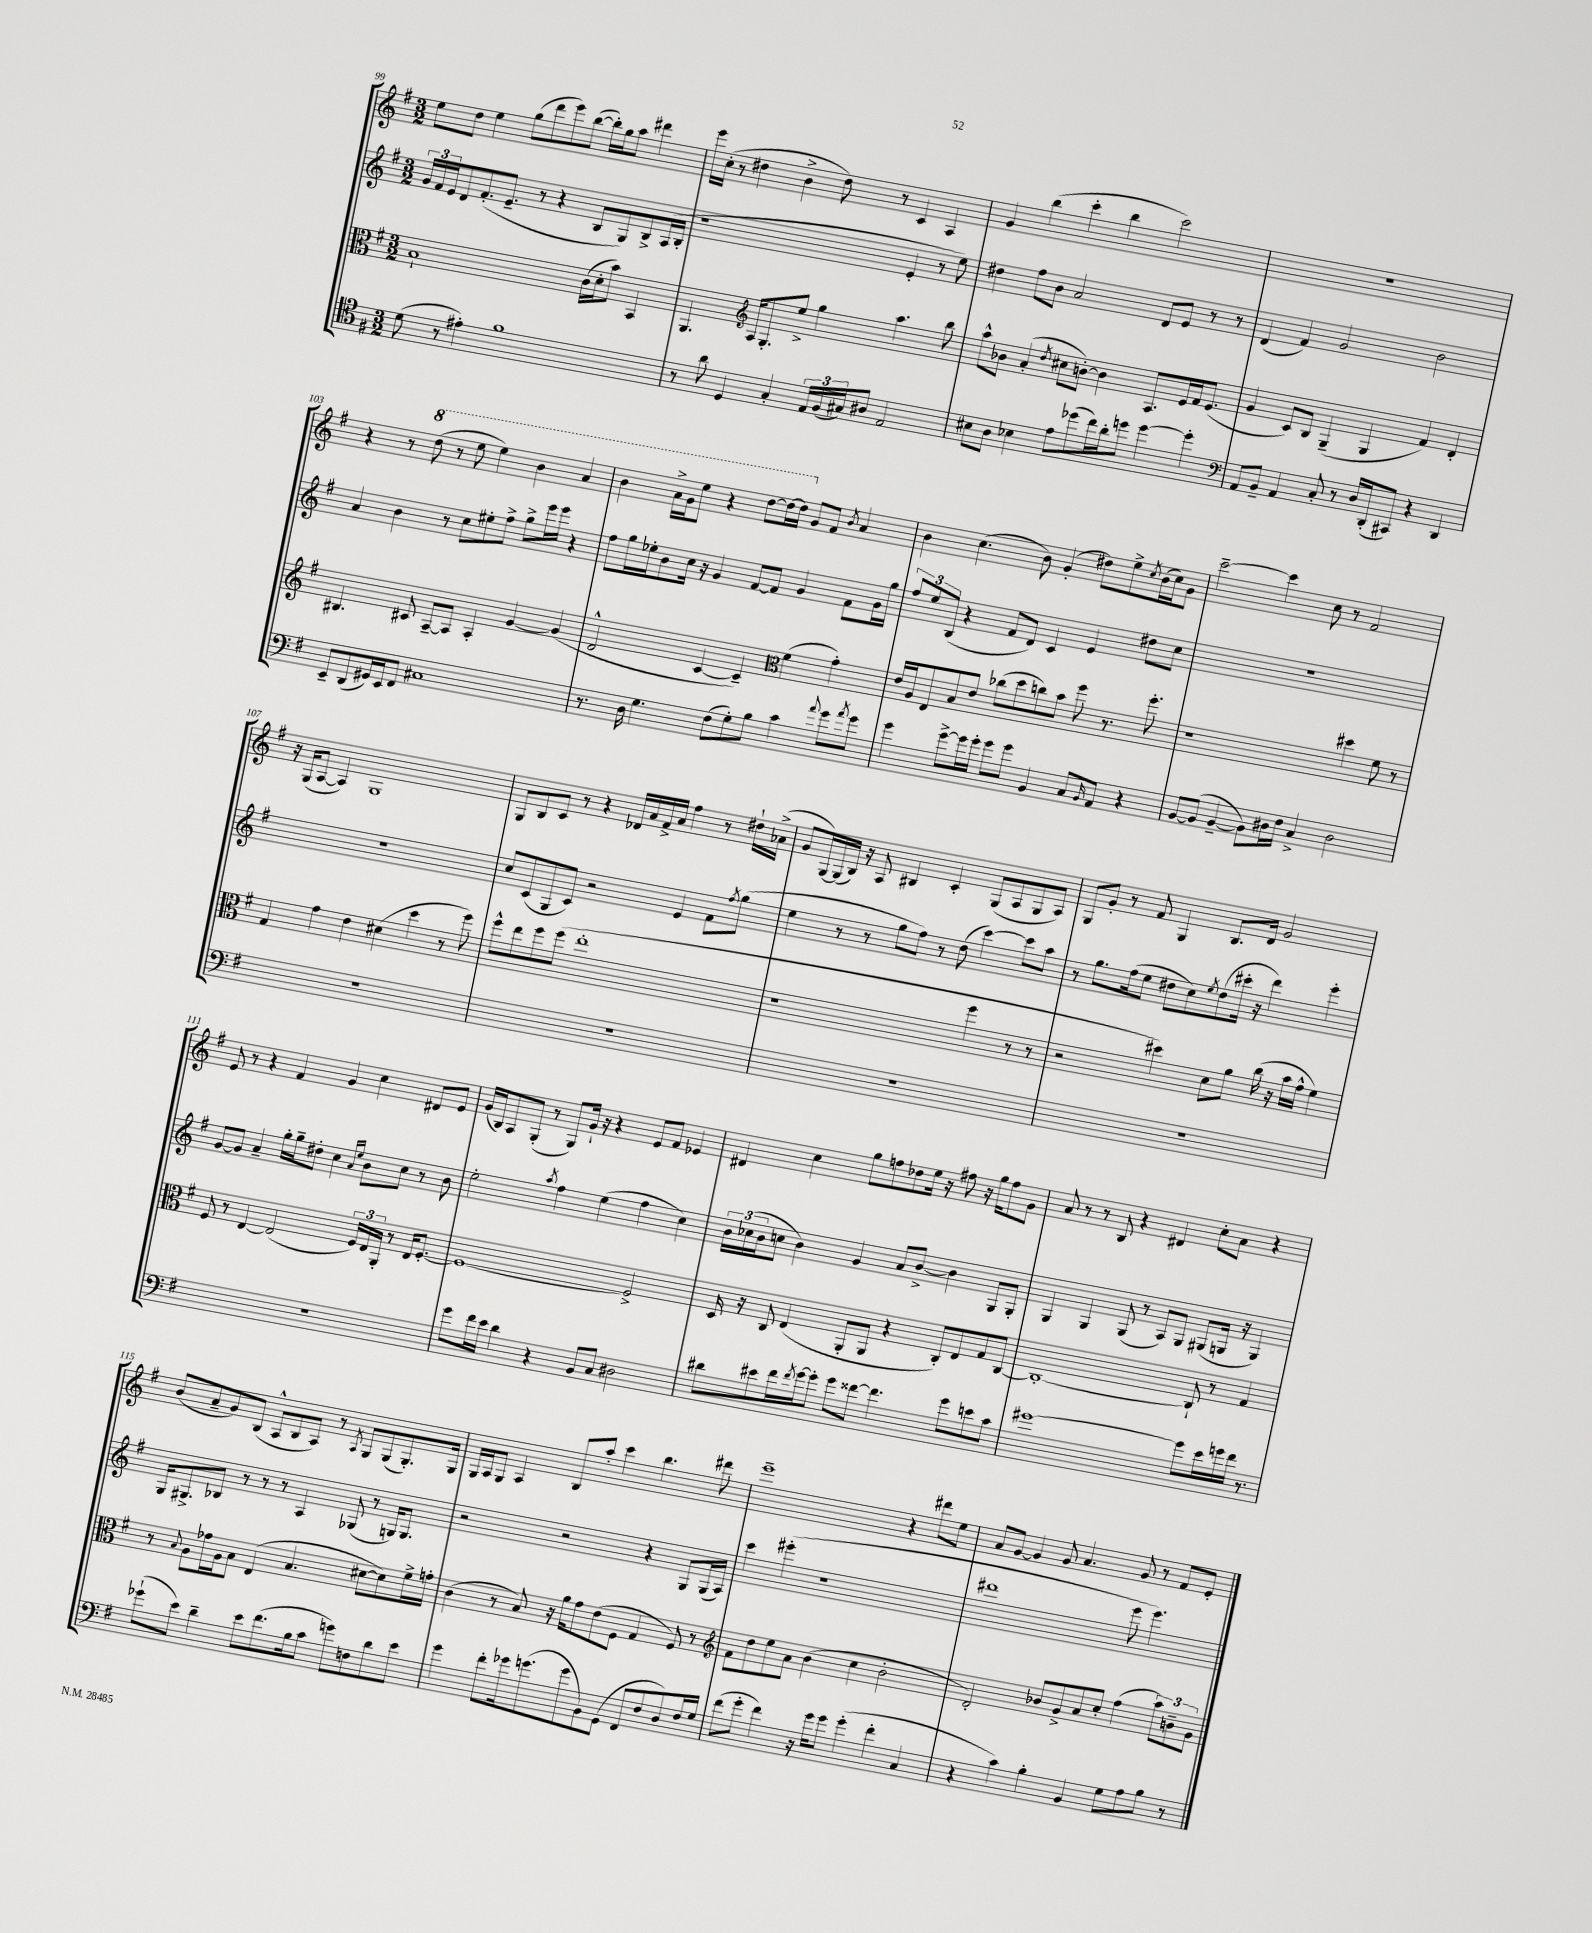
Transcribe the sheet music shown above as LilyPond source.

<<
\new StaffGroup <<
\new Staff = "s0" {
    \clef treble \key g \major \numericTimeSignature \time 3/2
    e''8 d''8 e''4 g''8( d'''8 e'''8) b''8~( b''16-.) g''16 a''8 dis'''4 |
    e'''16 c''16-.( r8 dis''4 b'4-> dis''8) r8 c'4 a4 |
    g'4 b''4( c'''4-. b''4 c'''2) |
    R1. |
    r4 r8 \ottava #1 d'''8( r8 e'''8 e'''4) b''4 a''4 |
    b''4 a''16-> g''16 e'''8 r4 d'''8~ d'''16~ d'''16 \ottava #0 g'8 fis'8 \acciaccatura { b'8 } a'4 |
    b'4 c''4.( b'8) g'4-.( dis''8) e''8-> \acciaccatura { c''8 } b'16( c''16) g'8 |
    c'''2~-- c'''4 c''8 r8 fis'2 |
    r16 g16( a8~ a4) g1 |
    g8 b8 c'8 r8 r4 des'16 a'16 fis'16-> a'16 fis''4 r8 dis''16-! aes'16->( |
    g'8 g16~) g16( b16) r16 a8 bis4 c'4-. g8( a8 g8 a8) |
    g8 g'8-. r8 fis'8 g4 b8. d'16 g'2 |
    e'8 r8 r4 fis'4 g'4 c''4 dis'8 e'8 |
    g'16( b16) a8 g8-.( r8 g8) g'16-! r16 r4 e'8 fis'8 ees'4 |
    dis'4 c''4 g''8 f''8 des''8 e''16 r16 fis''8 r16 g''16 fis''8 g'8 |
    a'8 r8 r8 b8 r4 dis'4 c''8-. a'8 r4 |
    b'8( a'8-- g'8) b8( a8-^ b8 a8) r8 \acciaccatura { a8 } g8 g8( g8.-.) g16 |
    g16 a16 g8 a4 b8 a''8-. c'''4 b''4. dis'''8 |
    e'''1-- r4 dis'''8 e''8 |
    a'8 g'8~ g'4 g'8 a'4. g'8 r8 fis'8 e'8-. \bar "|." |
}
\new Staff = "s1" {
    \clef treble \key g \major \numericTimeSignature \time 3/2
    \tuplet 3/2 { g'16 fis'16 e'16 } d'8 fis'8.-.( e'8.-- r8 r4 b8 g8) b8-> a16( b16-. |
    r1 e'4-. r8 e''8) |
    dis''4 fis''8 b'8 a'2 d'8 e'8 r8 r8 |
    d'4( fis'4) g'2 b'2 |
    a'4 b'4 r8 c''8 eis''8-. fis''8-> g''8-> e'''16 e'''16 r4 |
    fis''8 g''16 ees''16-. b'8 c''16 r16 g'4 fis'8~ fis'8 g'4 fis'8 g'16 g''16 |
    \tuplet 3/2 { fis''8 e''8 b8( } r4 fis'8 d'8) c'4 e'4 dis''8 c''8 |
    R1. |
    R1. |
    c''8 c'8( g8 c'8) r2 e'4 fis'8 \acciaccatura { fis''8 } g''8( |
    e''4 r8 r8 g''8 fis''8) r8 d''8( c'''4~) c'''8 a''8 |
    r8 g''8. fis''16( e''8 dis''8 c''8) \acciaccatura { e''8 } dis''8( cis'''16-. r16 d'''4) e'''4-. |
    g'8~ g'8 a'4-- g''16-. g''16-- dis''8-. c''4 \grace { a'16 e''16 } b'8 c''8 r8 b'8 |
    e''2-. \acciaccatura { a''8 } fis''4 e''4( fis''4 c''4) |
    \tuplet 3/2 { b'16 ces''16( b'16 } c''8 b'4) g'4 a'8 b'8~-> b'4 g8 g8-. |
    g4 g4 g8( r8 a8) g8 gis8( g16 r16 g4) |
    g16 gis8.-> bes8 r8 r8 r8 a4 ges8( r8 g16) g8. |
    r2 r2 r4 g8 g16( a16) |
    c'''4 eis'''4-.( r1 |
    dis'''1 e'''8 e'''4.) \bar "|." |
}
\new Staff = "s2" {
    \clef alto \key g \major \numericTimeSignature \time 3/2
    b1-! c'16( d'16-. b'8) b,4 |
    a,4. \clef treble a16 g8.-. e''8-> g''4 a''4. b''8 |
    a''8-^ bes'8 a'4-.( \acciaccatura { d''8 } cis''8 b'8~-.) b'4 a8. e'16 fis'16 e'8.( |
    g'4 c'8) b8 g4--( g4 fis'4) d'4-. |
    bis4. cis'8 a8~-- a8 a4-. g'4~ g'4( |
    d'2-^ c'4~ c'4--) \clef alto fis'4( g'4-.) |
    e'16 a16 e8 b8 e'8 ces''8( d''8 c''8) b'8 fis''8 r8. fis''8.-. |
    r1 dis''4 fis'8 r8 |
    g4 g'4 e'4 dis'4( d''4 r8 fis''8) |
    fis''8-^ e''8 fis''8 fis''8( e''1-. |
    r1 fis''4 r8 r8 |
    r2 dis''4) d'8 a'8 c''16( r16 b'16 g'16-^ fis'4) |
    fis8 r8 e4~ e2( \tuplet 3/2 { fis16) e16 a,16-. } r8 e16 fis8.~-. |
    fis1~ fis2-> |
    d16 r16 c8 e4( a,8-. a,8 r4 c8-.) e8 g8 c8~ |
    c1~-. c8-! r8 g4 |
    r8 \appoggiatura { b8 } a8 ges'16 a16 b8 e4( b4. dis'8~ dis'8) fis'16-> g'16-. |
    c'4( r8 b8) r16 a'16 g'8 e'8( fis8 g4 fis8) r8 |
    \clef treble fis'8 d''8 e''8 a'8 b'4( c''4 b'2-. |
    d'2-.) bes'8 g'8-> a'8 c''8-. fis''4( \tuplet 3/2 { a''8) b'8-- g'8 } \bar "|." |
}
\new Staff = "s3" {
    \clef tenor \key g \major \numericTimeSignature \time 3/2
    d'8( r8 eis'4-.) fis'1 |
    r8 a'8 d4 g4-. \tuplet 3/2 { e16 fis16( gis16) } ais8 e2 |
    bis8 a8 bes4 e'8 des''8( c''16) a'16-. d''8 d''4~ d''4-. |
    \clef bass a,8 b,8-- a,4 c8-. r8 d16 d,16-.( cis,8) r4 d,4 |
    e,8-- d,8( gis,16) e,16 fis,8 cis1 |
    r8. d16 g4. fis8( g8-.) b8 c'4 \appoggiatura { a'8 } g'8 \acciaccatura { a'8 } g'8 |
    g'4 g'8~-> g'16 g'16-. g'8 g'8 b,4 c8 \grace { b,16 } a,8 r4 |
    b,8~ b,8( b,4~-- b,8) dis16 fis16 c4-> dis2 |
    R1. |
    R1. |
    R1. |
    R1. |
    R1. |
    g'8 fis'16 e'16 d'4 r4 b,8 c8 dis2 |
    dis'8 eis'8 fis'16 \acciaccatura { fis'8 } g'16~ g'8-. g'8 fisis'8~ fisis'4. g'8 e'8 c'8 |
    gis'1~ gis'8 e'16 g'16 fis'16 r8. |
    ges'8-!( e'8) d'4-- e'8 fis'8.( b16 c'8 g'8) f8 d'8 e'8 |
    g'4 fis'8-. ges'16 g'8.( g'8 b,8) g,8( fis,8 fis8 d8) fis16 g16 |
    fis'8( g'8-. fis'4) r16 g'16 g'8 g'4-.( fis'4-. c4 |
    r4 c'4) b4-. b,4 g8 a8 b8 r8 \bar "|." |
}
>>
>>
\layout { \context { \Score currentBarNumber = #99 } }
